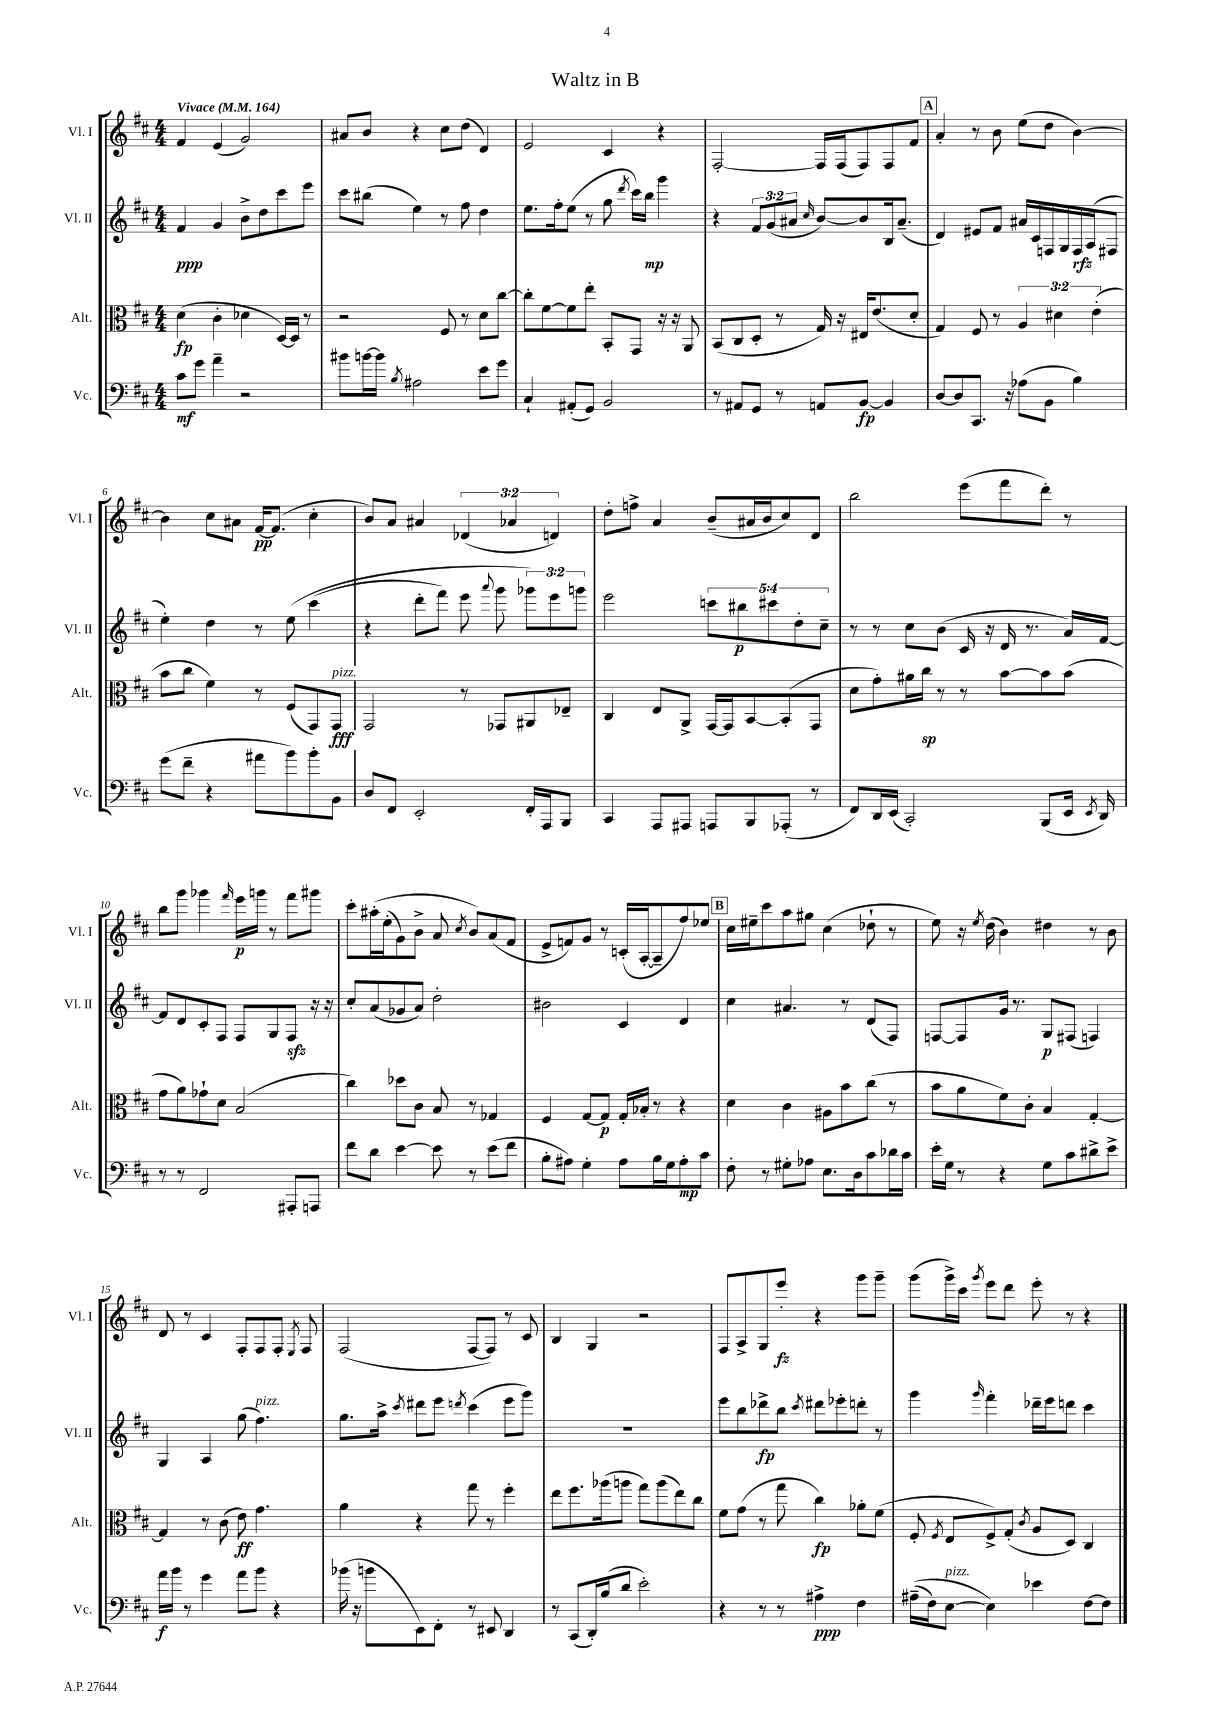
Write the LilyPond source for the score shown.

\header { title = "Waltz in B" }
<<
\new StaffGroup <<
\new Staff = "s0" \with { instrumentName = "Vl. I" shortInstrumentName = "Vl. I" } {
    \clef treble \key d \major \numericTimeSignature \time 4/4 \override Staff.TupletNumber.text = #tuplet-number::calc-fraction-text \tempo "Vivace" 4 = 164
    \autoBeamOff fis'4 e'4( g'2) |
    ais'8[ b'8] r4 cis''8[ d''8]( d'4) |
    e'2 cis'4 r4 |
    fis2~-. fis16[ fis16( fis8) fis8 fis'8] |
    \mark \markup { \box "A" } a'4-. r8 b'8 e''8[( d''8] b'4~) |
    b'4 cis''8[ ais'8] fis'16[~\pp fis'8.]( cis''4-. |
    b'8[) a'8] ais'4 \tuplet 3/2 { des'4( aes'4 d'4) } |
    d''8[-. f''8]-> a'4 b'8[--( ais'16 b'16 cis''8) d'8] |
    b''2 e'''8[( fis'''8 d'''8]-.) r8 |
    b''8[ g'''8] ges'''4 \grace { fis'''16 } e'''16[\p g'''16] r8 fis'''8[ gis'''8] |
    cis'''8[-. ais''16-.\( e''16-.( g'8) b'8]-> a'8 \acciaccatura { cis''8 } b'8[\) a'8( fis'8] |
    e'8[-> f'8) g'8] r8 c'16[-.( a16~-. a8-- fis''8) ees''8] |
    \mark \markup { \box "B" } cis''16[ eis''16-- cis'''8 a''8 gis''8] cis''4( des''8-! r8 |
    e''8) r16 \acciaccatura { e''8 } d''16( b'4) dis''4 r8 b'8 |
    d'8 r8 cis'4 fis8[-. fis8 fis8]-. \acciaccatura { e8 } fis8 |
    fis2( fis8[~ fis8]) r8 cis'8 |
    b4 g4 r2 |
    fis8[ a8-> g8 e'''8]-.\fz r4 g'''8[ g'''8]-- |
    g'''8[( g'''16->) cis'''16] \acciaccatura { g'''8 } e'''8[ d'''8] e'''8-. r8 r4 \bar "|." |
}
\new Staff = "s1" \with { instrumentName = "Vl. II" shortInstrumentName = "Vl. II" } {
    \clef treble \key d \major \numericTimeSignature \time 4/4 \override Staff.TupletNumber.text = #tuplet-number::calc-fraction-text
    \autoBeamOff fis'4\ppp g'4 b'8[-> d''8 cis'''8 e'''8] |
    cis'''8[ bis''8]( e''4) r8 fis''8 d''4 |
    e''8.[ fis''16-. e''8]( r8 g''8 \acciaccatura { d'''8 } cis'''16[) b''16]\mp g'''4 |
    r4 \tuplet 3/2 { fis'8[ g'8( ais'8] } \grace { cis''16 } b'8[~) b'8 b16 ais'8.]--( |
    \mark \markup { \box "A" } d'4) eis'8[ fis'8] ais'16[ cis'16 f16 g16 f16\rfz a16( fis8] |
    e''4-.) d''4 r8 e''8\( cis'''4( |
    r4 d'''8[-. fis'''8]) e'''8 \appoggiatura { a'''8 } g'''8 \tuplet 3/2 { ges'''8[\) e'''8 g'''8] } |
    e'''2 \tuplet 5/4 { c'''8[ bis''8\p cis'''8 d''8-. cis''8]-- } |
    r8 r8 cis''8[ b'8]( cis'16 r16 d'16 r8. a'16[) fis'16]~ |
    fis'8[ d'8 cis'8-. fis8] fis8[ g8 fis8]\sfz r16 r16 |
    cis''8[-. a'8( ges'8 a'8]) d''2-. |
    bis'2 cis'4 d'4 |
    \mark \markup { \box "B" } cis''4 ais'4. r8 d'8[( fis8]) |
    f8[~ f8 g'16] r8. g8[\p fis8]( f4) |
    g4 a4 g''8( fis''4.^\markup { \italic "pizz." }) |
    g''8.[ a''16]-> \acciaccatura { cis'''8 } dis'''8[ e'''8] \acciaccatura { d'''8 } cis'''4( e'''8[ g'''8]) |
    R1 |
    e'''8[ b''8 des'''8->\fp b''8] \acciaccatura { cis'''8 } dis'''8[ ees'''8-. d'''8]-. r8 |
    g'''4 \grace { g'''16 } fis'''4-. des'''16[-- e'''16 d'''8] cis'''4 \bar "|." |
}
\new Staff = "s2" \with { instrumentName = "Alt." shortInstrumentName = "Alt." } {
    \clef alto \key d \major \numericTimeSignature \time 4/4 \override Staff.TupletNumber.text = #tuplet-number::calc-fraction-text
    \autoBeamOff d'4\fp( cis'4-. des'4 d16[~) d16] r8 |
    r2 fis8 r8 d'8[ cis''8]~ |
    cis''8[-. fis'8~ fis'8 e''8]-. b,8[-. g,8] r16 r16 a,8 |
    b,8[( cis8 d8]-. r8 g16) r16 eis16[ e'8.( d'8]-. |
    \mark \markup { \box "A" } g4) fis8 r8 \tuplet 3/2 { a4 dis'4 e'4-.( } |
    b'8[ cis''8] fis'4) r8 fis8[( g,8) g,8]\fff^\markup { \italic "pizz." } |
    g,2 r8 ges,8[ ais,8 ees8]-- |
    cis4 e8[ a,8]-> g,16[~ g,16 b,8~ b,8-.( g,8] |
    d'8[ g'8-.) ais'16 cis''16]\sp r8 r8 b'8[~ b'8 b'8]( |
    g'8[ a'8) ges'8-! d'8] b2( |
    cis''4) des''8[ cis'8] b8 r8 ges4 |
    fis4 g8[~ g8]\p g16[-. bes16]-. r8 r4 |
    \mark \markup { \box "B" } d'4 cis'4 ais8[ b'8 cis''8]( r8 |
    b'8[ a'8 fis'8) cis'8]-. b4 g4~-. |
    g4 r8 cis'8( e'8\ff) g'4. |
    a'4 r4 g''8 r8 fis''4-. |
    e''8[ fis''8. aes''16( a''8] g''8[) a''8( e''8) cis''8] |
    fis'8[ g'8]( r8 g''8 cis''4\fp) aes'8[-. fis'8]( |
    fis8-. \acciaccatura { fis8 } e8[ fis8->) g8]-.( \acciaccatura { cis'8 } a8[ d8]) cis4 \bar "|." |
}
\new Staff = "s3" \with { instrumentName = "Vc." shortInstrumentName = "Vc." } {
    \clef bass \key d \major \numericTimeSignature \time 4/4
    \autoBeamOff cis'8[\mf g'8] a'4-- r2 |
    bis'8[ b'16~ b'16] \acciaccatura { b8 } ais2 e'8[ g'8] |
    cis4-! ais,8[-.( g,8]) b,2 |
    r8 ais,8[ g,8] r8 a,8[ b,8]~\fp b,4 |
    \mark \markup { \box "A" } d8[~ d8 cis,8.] r16 aes8[( b,8] b4) |
    g'8[( fis'8]-- r4 ais'8[ b'8) b'8-. b,8] |
    d8[ fis,8] e,2-. fis,16[-. a,,16 b,,8] |
    cis,4 a,,8[ ais,,8] a,,8[ b,,8 aes,,8]-.( r8 |
    fis,8[) d,16 e,16]( cis,2-.) b,,8[( e,16] \acciaccatura { e,8 } d,16) |
    r8 r8 fis,2 ais,,8[-. a,,8] |
    fis'8[ d'8] e'4~ e'8 r8 e'8[( fis'8] |
    b8[-. ais8]) g4-. ais8[ b16 g16 ais8-.\mp cis'8] |
    \mark \markup { \box "B" } fis8-. r8 gis8[-. aes8] e8.[ d16 cis'8 des'16 cis'16] |
    e'16[-. g16] r8 r4 g8[ cis'8 dis'8-> e'8]-> |
    a'16[\f b'16] r8 g'4 a'8[ b'8] r4 |
    bes'16( r16 b'8[ e,8) fis,8]-. r8 eis,8 d,4 |
    r8 cis,8[( d,16-.) b16( d'8] e'2-.) |
    r4 r8 r8 ais4->\ppp fis4 |
    ais16[--(\( fis16) e8]~^\markup { \italic "pizz." } e4\) ees'4 fis8[~ fis8] \bar "|." |
}
>>
>>
